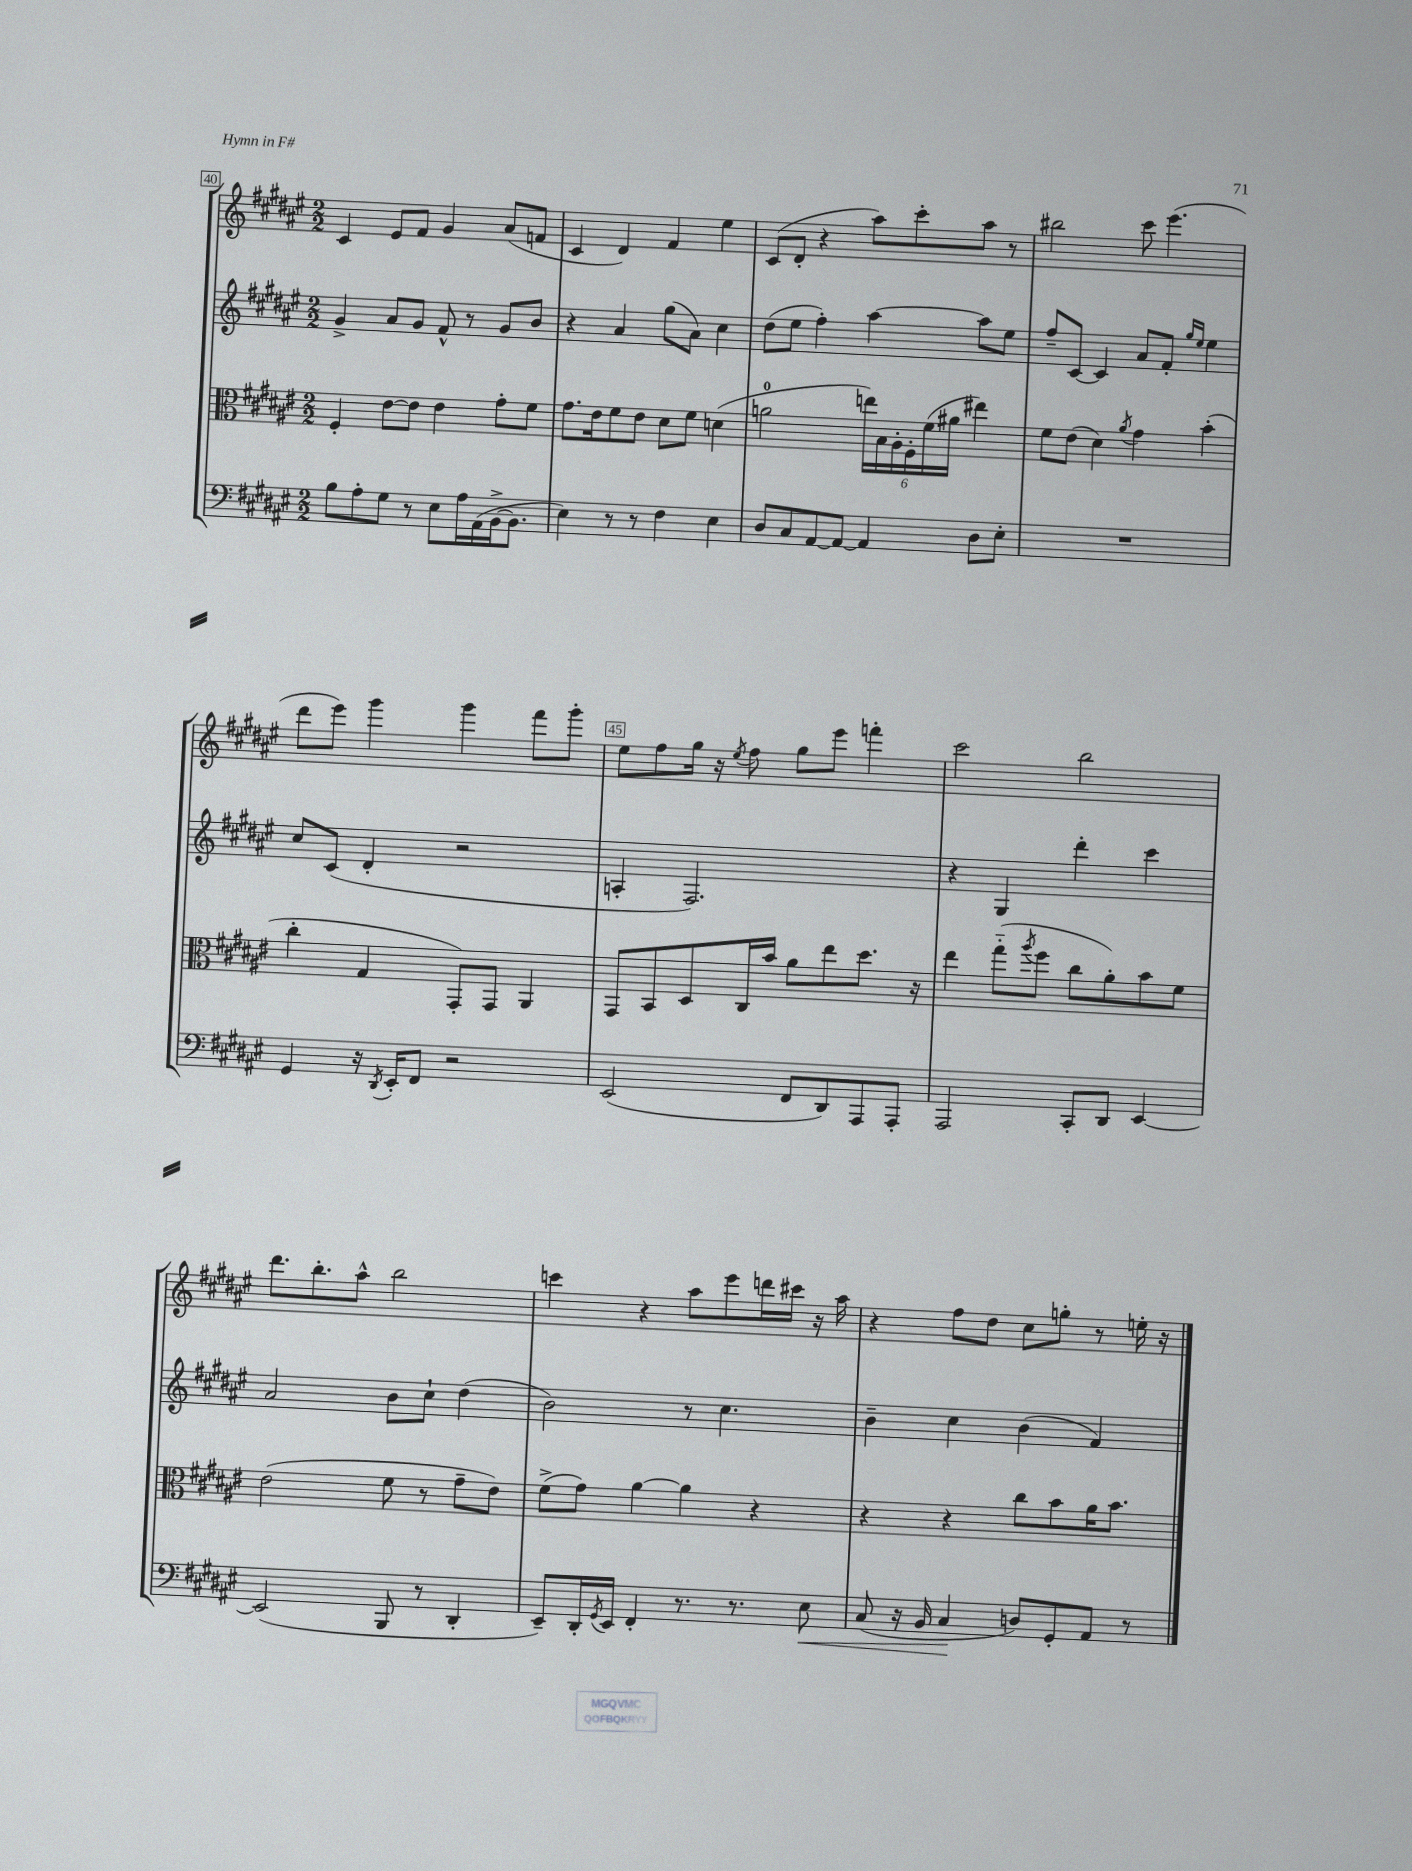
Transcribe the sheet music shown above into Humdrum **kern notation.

**kern	**kern	**kern	**kern
*staff4	*staff3	*staff2	*staff1
*clefF4	*clefC3	*clefG2	*clefG2
*k[f#c#g#d#a#e#]	*k[f#c#g#d#a#e#]	*k[f#c#g#d#a#e#]	*k[f#c#g#d#a#e#]
*M2/2	*M2/2	*M2/2	*M2/2
8B	4F#'	4g#^	4c#
8A#'	.	.	.
8G#	[8e#	8a#	8e#
8r	8e#]	8g#	8f#
8E#	4e#	8f#^^	4g#
16A#	.	8r	.
(16AA#	.	.	.
[16BB^	8g#'	8g#	(8a#
8.BB]	.	.	.
.	8f#	8b	8f
=	=	=	=
4E#)	8.g#	4r	4c#
.	16e#	.	.
8r	8f#	4a#	4d#)
8r	8e#	.	.
4F#	8d#	(8gg#	4f#
.	8f#	8a#)	.
4E#	(4d	4cc#	4ee#
=	=	=	=
8D#	2a	(8dd#	(8c#
8C#	.	8ee#	8d#'
[8AA#	.	4ff#')	4r
8AA#_	.	.	.
4AA#]	24ee)	[4aa#	8aa#)
.	24B	.	.
.	24A#'	.	.
.	24F#'	.	8ccc#'
.	(24f#	.	.
.	24a#	.	.
8D#	4ee#)	8aa#]	8aa#
8E#'	.	8ee#	8r
=	=	=	=
1r	8f#	8ff#~	2bb#
.	(8e#	[8c#	.
.	4d#)	4c#]	.
.	8qa#	.	.
.	4g#	8a#	8ccc#
.	.	8f#'	(4.eee#
.	.	16qqgg#	.
.	.	16qqee#	.
.	(4b'	4ee#	.
=	=	=	=
4GG#	4cc#'	8cc#	8ddd#
.	.	(8c#	8eee#)
16r	4G#	4d#'	4ggg#
8qDD#	.	.	.
16EE#'	.	.	.
8FF#	.	.	.
2r	8GG#')	2r	4ggg#
.	8GG#	.	.
.	4AA#	.	8fff#
.	.	.	8ggg#'
=	=	=	=
(2EE#	8GG#	4A'	8ee#
.	8BB	.	8ff#
.	8D#	2.F#)	16gg#
.	.	.	16r
.	.	.	8qee#
.	16C#	.	8ff#
.	16b	.	.
8FF#	8a#	.	8gg#
8DD#)	8ee#	.	8eee#
8AAA#	8.dd#	.	4fff'
8AAA#'	.	.	.
.	16r	.	.
=	=	=	=
2AAA#	4ee#	4r	2ccc#
.	(8gg#'~	4G#	.
.	8qaa#	.	.
.	8ff#	.	.
8CC#'	8cc#	4ddd#'	2bb
8DD#	8a#')	.	.
[4EE#	8b	4ccc#	.
.	8f#	.	.
=	=	=	=
(2EE#]	(2e#	2a#	8.ddd#
.	.	.	8.bb'
.	.	.	8aa#^^
8BBB	8f#	8b	2bb
8r	8r	8cc#`	.
4DD#'	8g#~	(4dd#	.
.	8e#)	.	.
=	=	=	=
8EE#~)	(8f#^	2b)	4ccc
16DD#'	8g#)	.	.
8qGG#	.	.	.
16EE#	.	.	.
4FF#'	[4a#	.	4r
8.r	4a#]	8r	8aa#
.	.	4.cc#	8eee#
8.r	.	.	.
.	4r	.	16ddd
.	.	.	16ccc#
8E#	.	.	16r
.	.	.	16aa#
=	=	=	=
(8C#	4r	4b~	4r
16r	.	.	.
16BB	.	.	.
4C#	4r	4cc#	8ff#
.	.	.	8dd#
8D)	8cc#	(4b	8cc#
8GG#'	8b	.	8gg'
8AA#	16a#	4f#)	8r
.	8.b	.	.
8r	.	.	16ee'
.	.	.	16r
==	==	==	==
*-	*-	*-	*-
